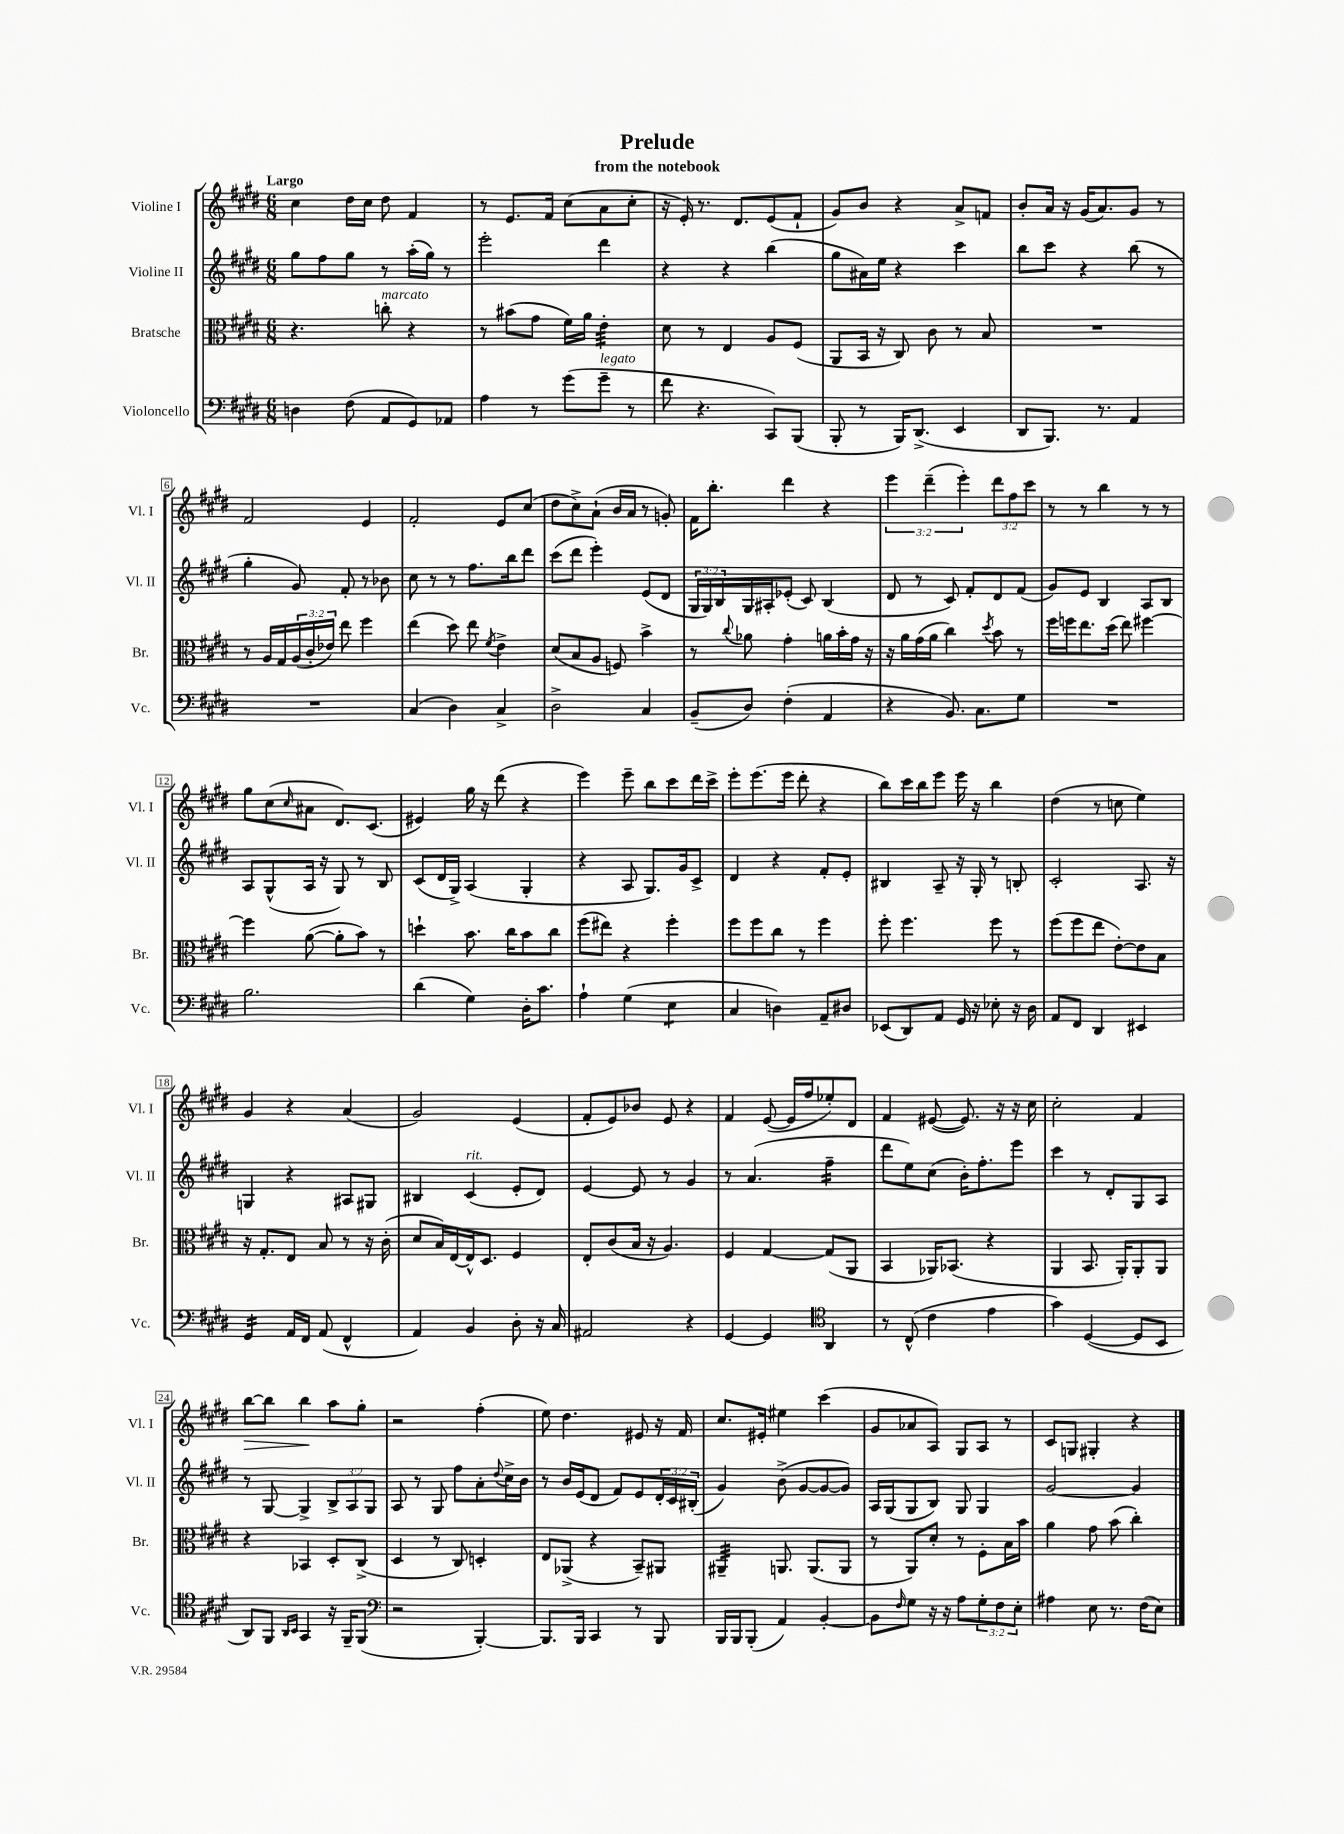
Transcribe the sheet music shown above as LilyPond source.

\header { title = "Prelude" subtitle = "from the notebook" }
<<
\new StaffGroup <<
\new Staff = "s0" \with { instrumentName = "Violine I" shortInstrumentName = "Vl. I" } {
    \clef treble \key e \major \numericTimeSignature \time 6/8 \override Staff.TupletNumber.text = #tuplet-number::calc-fraction-text \tempo "Largo"
    cis''4 dis''16 cis''16 dis''8 fis'4 |
    r8 e'8. fis'16 cis''8( a'8 cis''8-. |
    r16 e'16-.) r8. dis'8. e'8( fis'8-! |
    gis'8) b'8 r4 a'8-> f'8 |
    b'8-. a'16 r16 gis'16( a'8.) gis'8 r8 |
    fis'2 e'4 |
    fis'2-. e'8 cis''8( |
    dis''8 cis''8->) a'8-!( b'16 a'16 r8 g'8-.) |
    fis'16 b''8.-. dis'''4 r4 |
    \tuplet 3/2 { e'''4 dis'''4--( e'''4-.) } \tuplet 3/2 { dis'''8 fis''8 cis'''8 } |
    r8 r8 b''4 r8 r8 |
    gis''8 cis''8( \grace { cis''16 } ais'8 dis'8.) cis'8.( |
    eis'4) gis''16 r16 dis'''8( r4 |
    e'''4) e'''8-- b''8 cis'''8 dis'''16 cis'''16-> |
    e'''8-. e'''8.( e'''16 dis'''8-. r4 |
    b''8) cis'''16 b''16 e'''8 e'''16 r16 b''4 |
    dis''4( r8 c''8 e''4) |
    gis'4 r4 a'4( |
    gis'2) e'4( |
    fis'8-. e'8) bes'8 e'8 r4 |
    fis'4 e'8~( e'16 fis''16 ees''8-.) dis'8 |
    fis'4 eis'8~( eis'8.) r16 r16 cis''16 |
    cis''2-. fis'4 |
    b''8~\> b''8 b''4\! a''8 gis''8-. |
    r2 fis''4-.( |
    e''8) dis''4. eis'8 r16 fis'16 |
    cis''8. eis'16-. eis''4 cis'''4( |
    gis'8 aes'8 a8) gis8 a8 r8 |
    cis'8 g8 gis4-. r4 \bar "|." |
}
\new Staff = "s1" \with { instrumentName = "Violine II" shortInstrumentName = "Vl. II" } {
    \clef treble \key e \major \numericTimeSignature \time 6/8 \override Staff.TupletNumber.text = #tuplet-number::calc-fraction-text
    gis''8 fis''8 gis''8 r8 a''16-.( gis''16) r8 |
    e'''2-. dis'''4 |
    r4 r4 b''4( |
    gis''8 ais'16) e''16 r4 cis'''4 |
    b''8 cis'''8 r4 b''8( r8 |
    gis''4-. gis'8) fis'8-. r8 bes'8 |
    cis''8 r8 r8 fis''8. b''16 dis'''8 |
    cis'''8( dis'''8 e'''4-.) e'8( dis'8 |
    \tuplet 3/2 { gis16 gis16) b16 } gis16 ais16-. ees'8-.( cis'8) b4( |
    dis'8 r8 cis'8) fis'8-. dis'8 fis'8( |
    gis'8) e'8 b4 a8 b8 |
    a8 gis8-^( a16 r16 gis8) r8 b8 |
    cis'8( dis'16 gis16->) a4( gis4-. |
    r4 a8 gis8.) gis'16 cis'8-> |
    dis'4 r4 fis'8-. e'8-. |
    bis4 a8-- r16 gis16-. r8 b8-. |
    cis'2-. a8. r16 |
    g4 r4 ais8 gis8 |
    bis4 cis'4^\markup { \italic "rit." }( e'8-. dis'8) |
    e'4~ e'8 r8 gis'4 |
    r8 a'4.( fis''4:16-- |
    dis'''8 e''8) cis''8( b'16-.) fis''8.-. e'''8 |
    cis'''4 r8 dis'8-. gis8 a8 |
    r8 gis8~ gis4-> \tuplet 3/2 { b8-> a8 gis8 } |
    a8 r8 gis8 fis''8 a'8-. \appoggiatura { dis''8 } cis''16-> b'16 |
    r8 b'16 e'16( dis'8 fis'8) e'8 \tuplet 3/2 { dis'16-. cis'16 bis16-.( } |
    gis'4) b'8->( gis'8~ gis'8~ gis'8) |
    a16 gis16( gis8 b8) gis8 gis4 |
    gis'2~ gis'4 \bar "|." |
}
\new Staff = "s2" \with { instrumentName = "Bratsche" shortInstrumentName = "Br." } {
    \clef alto \key e \major \numericTimeSignature \time 6/8 \override Staff.TupletNumber.text = #tuplet-number::calc-fraction-text
    r4. c''8-.^\markup { \italic "marcato" } r4 |
    r8 bis'8( gis'8 fis'16) a'16 e'4:32-. |
    dis'8 r8 e4 a8 fis8( |
    a,8 b,16 r16 cis8) cis'8 r8 b8 |
    R2. |
    r8 a16 gis16 \tuplet 3/2 { a16( cis'16-. ees'16) } e''8 fis''4 |
    e''4( dis''8) e''8 \acciaccatura { fis'8 } e'4-> |
    dis'8( b8 a8 f8) b'4-> |
    r8 \appoggiatura { cis''8 } aes'8 gis'4-. a'16 b'16-. gis'16 r16 |
    r16 a'16 gis'16( a'16 cis''4) \acciaccatura { dis''8 } b'8 r8 |
    fis''16 f''16 e''8. dis''16( e''8) fis''4~ |
    fis''4 a'8~( a'8-. b'8) r8 |
    d''4-! b'8. cis''16 b'8 cis''8 |
    fis''8( eis''8) r4 fis''4-. |
    fis''8 fis''8 cis''8 r8 fis''4 |
    fis''8-. fis''4. fis''8 r8 |
    fis''8( fis''8 e''8 e'8~-.) e'8 b8 |
    r16 gis8.-. e8 b8 r8 r16 cis'16-.( |
    dis'8 b16) e16~ e16-^ dis8. fis4 |
    e8-. cis'8( b16 r16 a4.) |
    fis4 gis4~ gis8( a,8 |
    b,4 aes,16) bes,8.( r4 |
    a,4 b,8. a,16-.) a,8-. a,8 |
    r4 bes,4 dis8-. cis8->( |
    dis4 r8 cis8) d4-. |
    e8 aes,8->( r4 b,8--) ais,8 |
    ais,4:32-- a,8. a,8.( a,8 |
    r8 a,8) dis'8-. r8 fis8-. b16 b'16 |
    a'4 gis'8 b'8( cis''4-.) \bar "|." |
}
\new Staff = "s3" \with { instrumentName = "Violoncello" shortInstrumentName = "Vc." } {
    \clef bass \key e \major \numericTimeSignature \time 6/8 \override Staff.TupletNumber.text = #tuplet-number::calc-fraction-text
    d4 fis8( a,8 gis,8) aes,8 |
    a4 r8 gis'8( gis'8--^\markup { \italic "legato" } r8 |
    fis'8 r4. cis,8) b,,8( |
    b,,8-. r8 b,,16) dis,8.->( e,4 |
    dis,8 b,,8.) r8. a,4 |
    R2. |
    cis4( dis4) cis4-> |
    dis2-> cis4 |
    b,8--( dis8) fis4-.( a,4 |
    r4 b,8.) cis8. gis8 |
    R2. |
    b2. |
    dis'4( gis4) dis16-. cis'8. |
    a4-! gis4( e4:8 |
    cis4 d4) a,8-- dis8 |
    ees,8( dis,8) a,8 gis,16 r16 ees8-. r16 dis16 |
    a,8 fis,8 dis,4 eis,4 |
    gis,4:16 a,16 fis,16 a,8( fis,4-^ |
    a,4) b,4 dis8-. r16 cis16 |
    ais,2 r4 |
    gis,4~ gis,4 \clef tenor a,4 |
    r8 cis8-^( cis'4 e'4 |
    gis'4) dis4~( dis8 b,8 |
    a,8) fis,8 \grace { a,16 b,16 } gis,4 r16 fis,16-- fis,8( |
    \clef bass r2 b,,4~-.) |
    b,,8. b,,16 cis,4 r8 b,,8 |
    b,,16 b,,16 b,,8-.( a,4) b,4~-. |
    b,8 \grace { fis16 } gis8 r16 r16 a8 \tuplet 3/2 { gis8-. fis8 e8-. } |
    ais4 e8 r8. fis16( e8) \bar "|." |
}
>>
>>
\layout { \context { \Score \override BarNumber.stencil = #(make-stencil-boxer 0.1 0.3 ly:text-interface::print) } }
